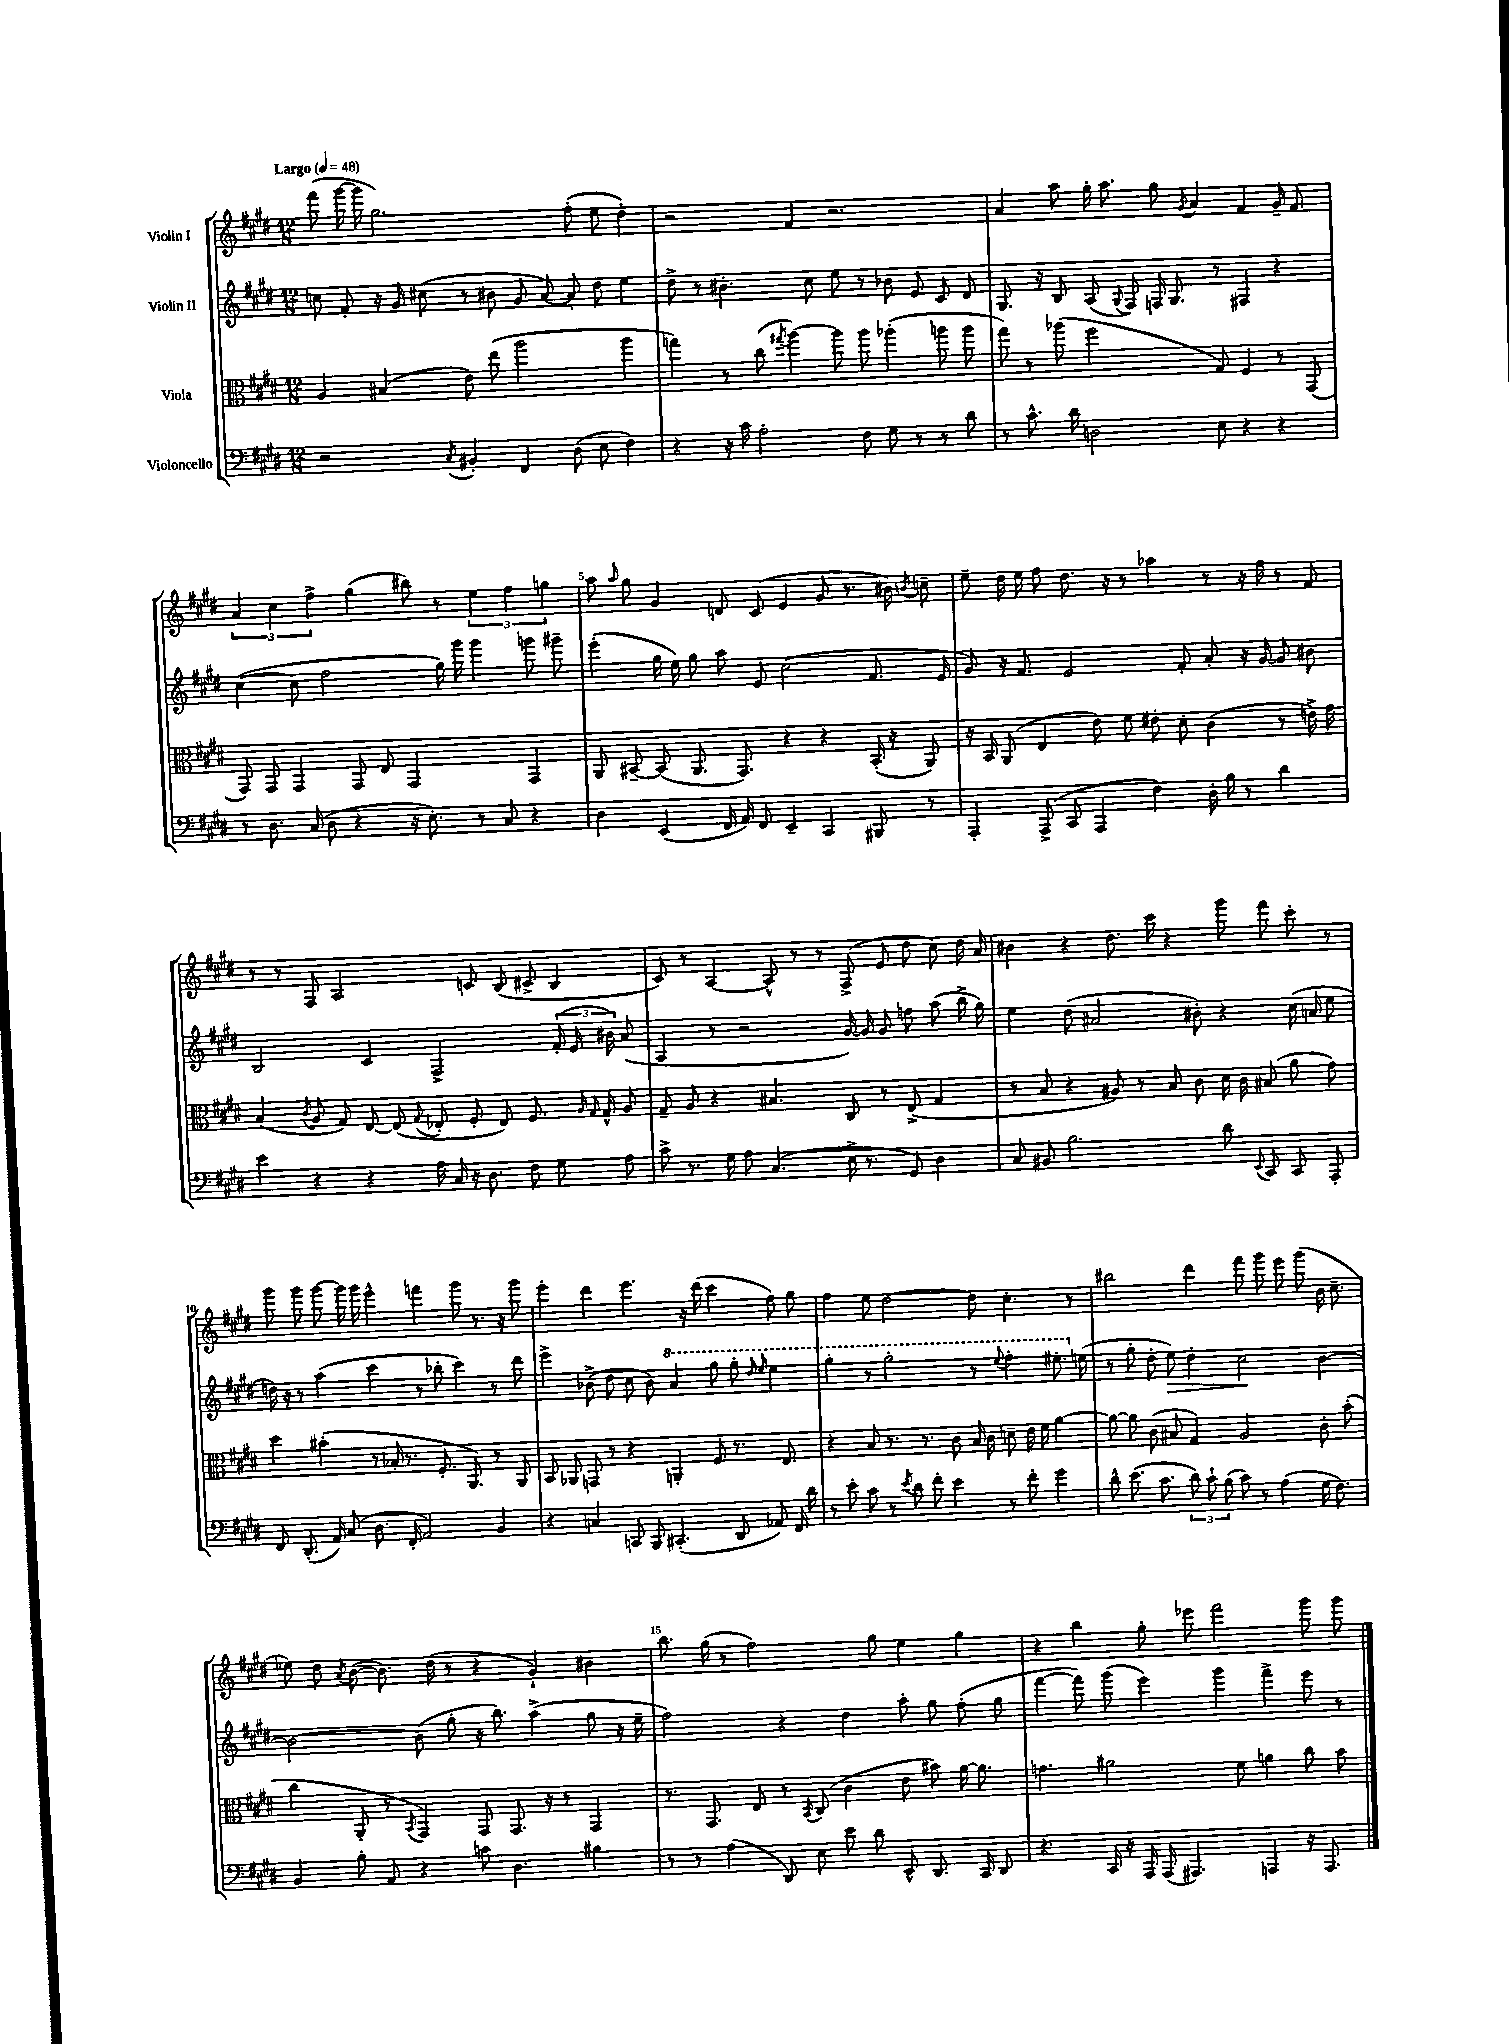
<<
\new StaffGroup <<
\new Staff = "s0" \with { instrumentName = "Violin I" } {
    \clef treble \key e \major \numericTimeSignature \time 12/8 \tempo "Largo" 4 = 48
    \autoBeamOff fis'''8( gis'''16~ gis'''16 gis''2.) fis''8-.( e''8 dis''4-.) |
    r2 fis'4 r2. |
    a'4 a''8 gis''16-. a''8. gis''8 \acciaccatura { gis'8 } a'4 fis'4 gis'16-- fis'8. |
    \tuplet 3/2 { a'4 cis''4 fis''4-> } gis''4( bis''8) r8 \tuplet 3/2 { e''4 fis''4 g''4 } |
    a''8 \grace { a''16 } gis''8 gis'4 d'8 cis'8( e'4 gis'8 r8. bis'16) \acciaccatura { b'8 } c''8-- |
    e''8-- dis''16 e''16 fis''8 dis''8. r16 r8 aes''4 r8 r16 fis''16 r8 fis'8 |
    r8 r8 fis8 a2 c'8 b8( cis'8-> b4 |
    cis'8) r8 a4~ a8-^ r8 r8 fis8->( e'8 dis''8 cis''8) dis''16 a'16 |
    bis'4 r4 dis''8. cis'''16 r4 gis'''8 fis'''8 cis'''8-. r8 |
    gis'''8 gis'''8 gis'''8~ gis'''16 gis'''16 e'''4-^ f'''4 gis'''8 r8. r16 gis'''8 |
    e'''4-. dis'''4 e'''4. r16 dis'''16( cis'''4 fis''8) gis''8 |
    fis''4 e''8 dis''2~ dis''8 cis''4.-. r8 |
    bis''2 dis'''4 fis'''8 gis'''8 e'''8 gis'''8( b'16 cis''8.-- |
    ees''8) dis''8 \acciaccatura { a'8 } b'8~( b'8.) dis''16( r8 r4 gis'4-!) bis'4 |
    b''8. gis''16( r8 fis''2) gis''8 e''4 gis''4 |
    r4 b''4 gis''8-. ees'''8 fis'''2 gis'''8 gis'''8 \bar "|." |
}
\new Staff = "s1" \with { instrumentName = "Violin II" } {
    \clef treble \key e \major \numericTimeSignature \time 12/8
    \autoBeamOff c''8 fis'8-. r16 gis'16 cis''8( r8 bis'8 gis'8 a'8~) a'8-. dis''8 e''4 |
    dis''8-> r8 bis'4.-. cis''8 e''8 r8 bes'8 e'8 cis'8 dis'8 |
    gis8. r16 b8 a8( \appoggiatura { gis8 } fis8) f16 gis8. r8 fis4 r4 |
    cis''4~( cis''8 fis''2 gis''16) gis'''16 gis'''4 g'''8 gis'''8-- |
    e'''4-.( gis''16 e''16) gis''8 a''8 e'8 cis''2( fis'8. e'16 |
    gis'8) r16 fis'8. e'2 fis'8-. a'8-. r16 gis'16~ gis'8 bis'8 |
    b2 cis'4 fis2-> \tuplet 3/2 { fis'16-.( e'16 bis'16) } a'8( |
    a4 r8 r2 gis'16~) gis'16 gis'8 f''8 a''8( b''16-> gis''16) |
    e''4 dis''8( ais'2 bis'8-.) r4 cis''16( a'16 e''8 |
    d''16) r16 r8 a''4( cis'''4 r8 bes''8-. cis'''4) r8 dis'''8 |
    e'''4-> bes'8->( dis''8 cis''8 bes'8) \ottava #1 a''4 gis'''8 gis'''8-. \grace { dis'''16 e'''16 } e'''4 |
    gis'''4-. r8 gis'''2-. r8 \appoggiatura { e'''8 } fis'''4-. eis'''8.-. \ottava #0 e''!16( |
    r8 gis''8-. dis''8-. e''8\>) dis''4-. cis''2\! b'4~ |
    b'2~ b'8( gis''8-. r16 b''8.) a''4->( gis''8 r16 e''16-- |
    fis''2) r4 dis''4 a''8-. gis''8 fis''8-.( gis''8 |
    fis'''4~ fis'''8) gis'''8( e'''4) gis'''4 fis'''4-> e'''8 r8 \bar "|." |
}
\new Staff = "s2" \with { instrumentName = "Viola" } {
    \clef alto \key e \major \numericTimeSignature \time 12/8
    \autoBeamOff a4 bis4( e'8) e''8( a''2 a''4 |
    g''4) r8 cis''8( \acciaccatura { gis''8 } a''4~) a''8 a''8 aes''4-.( a''8 a''8 |
    gis''8) r8 aes''8( fis''2 gis8) fis4 r8 gis,8( |
    gis,8) gis,8 gis,4 gis,8 e8 gis,2 gis,4 |
    a,8 bis,8~-- bis,8( a,8. gis,8.) r4 r4 bis,16-.( r16 a,8) |
    r16 b,16 a,8( e4 e'8) fis'8 eis'8-. dis'8-. cis'4( r8 e'16->) gis'16 |
    b4( \acciaccatura { cis'8 } a8 gis8) e8~ e8( \appoggiatura { gis8 } ees8-. fis8-. ees8) fis8. \grace { a16 gis16 } gis16-^ a8 |
    gis8-- a8 r4 bis4. cis8 r8 e8->( gis4 |
    r8 b8 r4 ais8) r8 b8 cis'8 dis'16 cis'16 bis8( a'8 gis'8) |
    dis''4 bis'4-.( r8 bes16-. r8. fis8.-. a,8.) r8 a,8 |
    b,8 aes,8 g,8 r8 r4 a,4-. fis8 r8. e8. |
    r4 b8 r8. r8. cis'8 b16 cis'16 d'8-- e'16 fis'16 a'4~ |
    a'8~ a'8 cis'8( bis8 gis4) a2 cis'8-. b'8-.( |
    cis''4 a,8-. r8 \acciaccatura { b,8 } gis,4) gis,8 gis,8. r16 r8 gis,4 |
    r8. gis,8. e8 r8 \acciaccatura { b,8 } cis8( cis'4 e'8 bis'8) a'16~ a'8. |
    g'4. ais'2 fis'8 a'4 cis''8 b'8 \bar "|." |
}
\new Staff = "s3" \with { instrumentName = "Violoncello" } {
    \clef bass \key e \major \numericTimeSignature \time 12/8
    \autoBeamOff r2 \acciaccatura { cis8 } bis,4-. fis,4 dis8( e8 fis4) |
    r4 r16 cis'16 a2-. fis8 gis8 r8 r8 dis'8 |
    r8 cis'8.-^ dis'16 d2 e8 r4 r4 |
    r8 dis8. cis16( dis8 r4 r16 e8.-.) r8 cis8 r4 |
    dis4 e,4( fis,16 a,16) fis,8 e,4-- cis,4 bis,,8 r8 |
    a,,4-. a,,8->( cis,8 a,,4 fis4) dis16-. b16 r8 dis'4 |
    e'4 r4 r4 a16 cis16 r16 dis8. fis8 gis8 a8 |
    cis'8-> r8. gis16 a8 cis4.( e16-> r8. gis,8) dis4 |
    cis8 bis,8 b2. dis'8 \appoggiatura { e,8 } cis,8 cis,8 a,,8-. |
    fis,8 dis,8.-.( a,16) cis8( dis8. fis,16-. a,2) b,4 |
    r4 c4 c,8 b,,8 cis,4.-.( dis,8 aes,8) fis,16 dis'16 |
    r8 e'8-. cis'8 r8 \acciaccatura { e'8 } dis'8 fis'8-. e'4 r8 fis'8-. gis'4 |
    dis'8-^ e'8.( cis'8. \tuplet 3/2 { dis'8) cis'8-! b8( } cis'8) r8 a4( gis16 fis8.) |
    b,4 b8-. a,8 r4 c'8 dis4. bis4 |
    r8 r8 a4( dis,8) e8 e'8 dis'8 e,8-^ dis,8. cis,16 dis,8 |
    r4. cis,16 r16 a,,16 a,,16( ais,,4.) a,,4 r16 a,,8. \bar "|." |
}
>>
>>
\layout { \context { \Score \override BarNumber.break-visibility = ##(#f #t #t) barNumberVisibility = #(every-nth-bar-number-visible 5) } }
